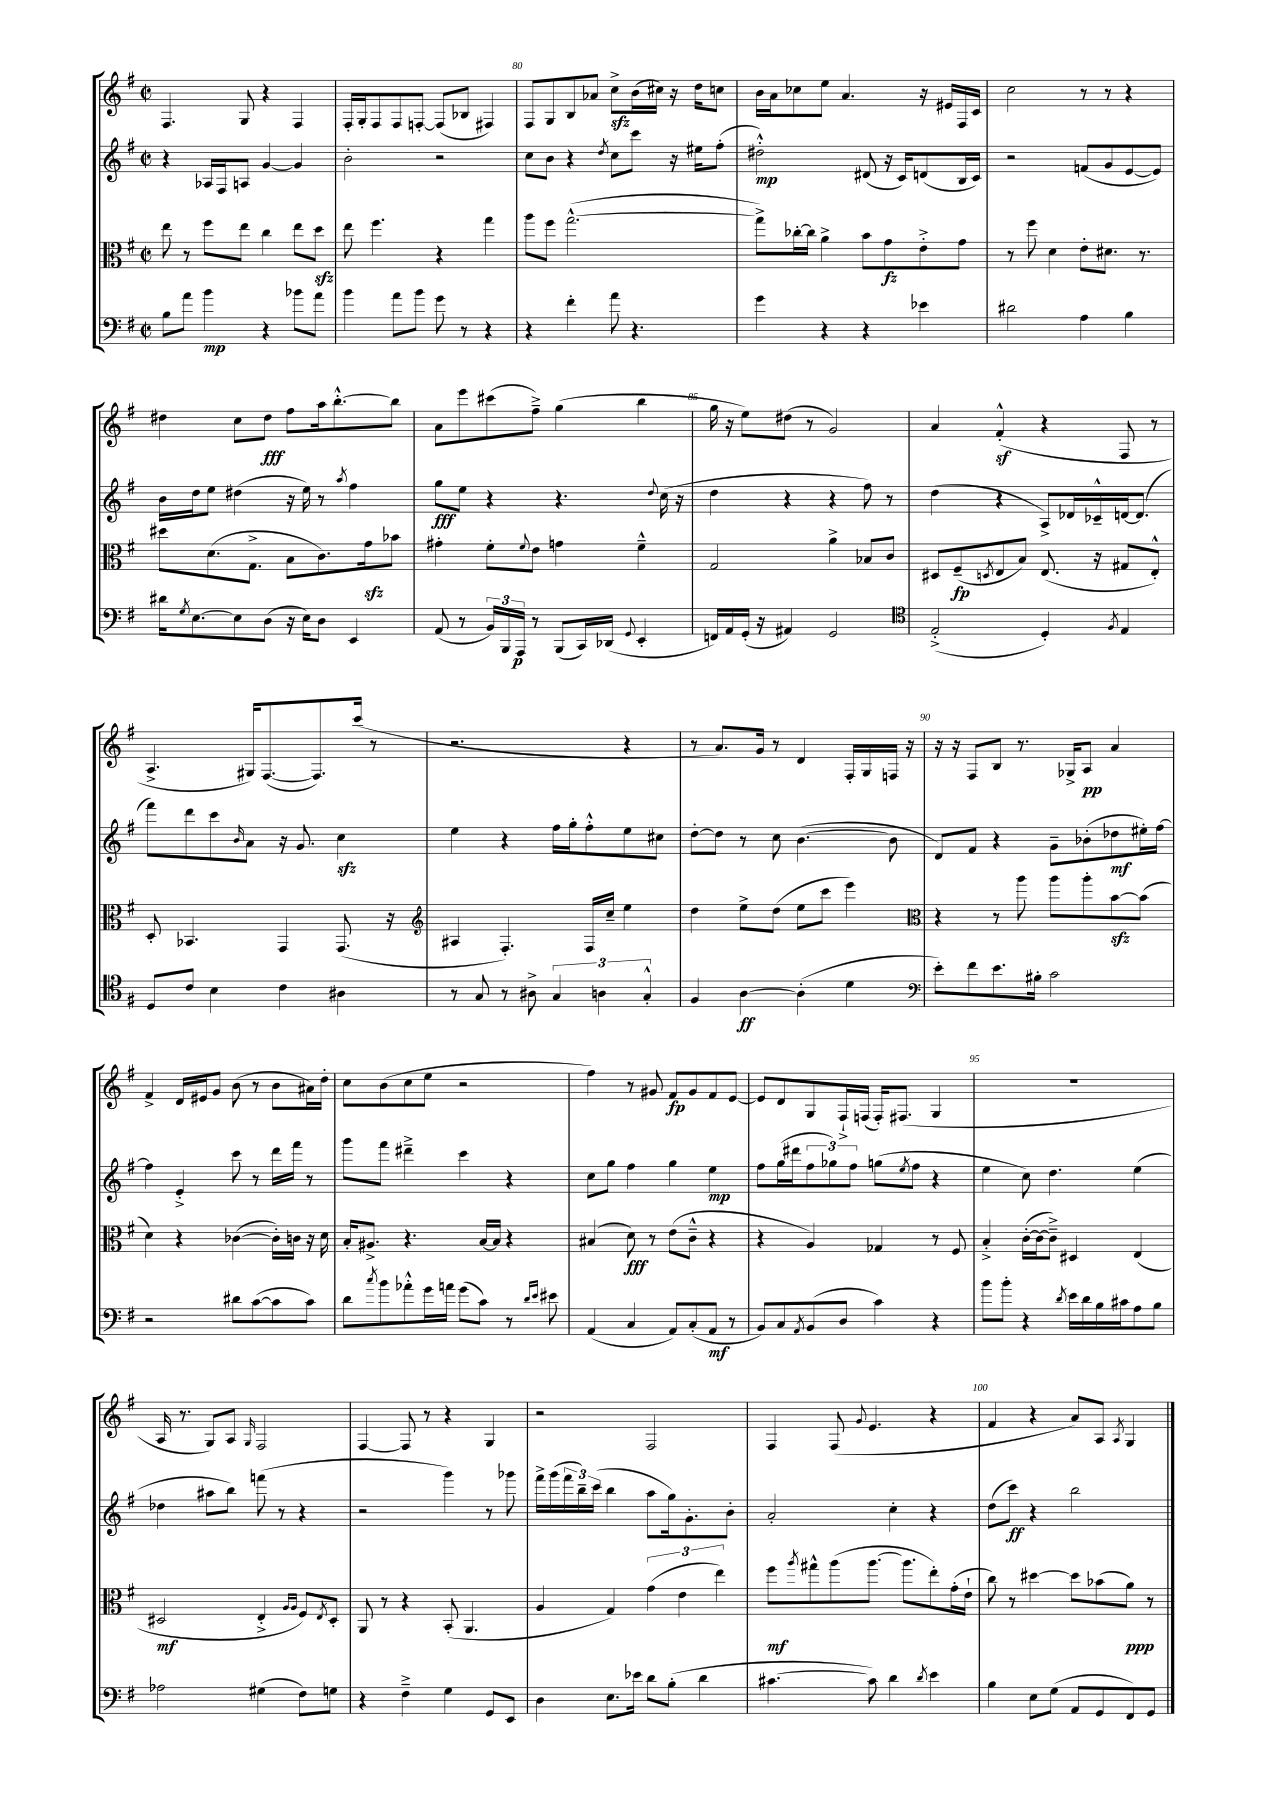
<<
\new StaffGroup <<
\new Staff = "s0" {
    \clef treble \key g \major \defaultTimeSignature \time 2/2
    fis4. g8 r4 fis4 |
    fis16-. g16-. fis8 fis8 f8~-. f8( bes8 fis4) |
    fis8 g8 b8 aes'8 c''8->\sfz b'16( cis''16) r16 d''16 c''8 |
    b'16 a'16 ces''8 e''8 a'4. r16 eis'16 fis16 c'16 |
    c''2 r8 r8 r4 |
    dis''4 c''8 dis''8\fff fis''8 a''16 b''8.~-.-^ b''8 |
    a'8 e'''8 cis'''8( fis''8--->) g''4( b''4 |
    g''16 r16 e''8) dis''8( r8 g'2) |
    a'4 fis'4-.-^\sf( r4 fis8 r8 |
    a4.-> gis16) fis8.~( fis8.) c'''16( r8 |
    r2. r4 |
    r8 a'8.) g'16 r8 d'4 fis16-. g16 f16 r16 |
    r16 r16 fis8 b8 r8. ges16-> a8\pp a'4 |
    fis'4-> d'16 eis'16 g'8 b'8( r8 b'8 ais'16) d''16-. |
    c''8 b'8( c''8 e''8 r2 |
    fis''4) r8 gis'8 fis'8\fp gis'8 fis'8 e'8~ |
    e'8 d'8 g8 fis16-!-> f16( f16-.) fis8.( g4 |
    R1 |
    a16 r8. g8) a8 \grace { g16 } fis2 |
    fis4~ fis8 r8 r4 g4 |
    r2 fis2 |
    fis4 fis8( \appoggiatura { g'8 } e'4. r4 |
    fis'4 r4 a'8) a8 \acciaccatura { a8 } g4 \bar "|." |
}
\new Staff = "s1" {
    \clef treble \key g \major \defaultTimeSignature \time 2/2
    r4 aes16 fis16 a8 g'4~ g'4 |
    b'2-. r2 |
    c''8 b'8 r4 \acciaccatura { d''8 } c''8 c'''8 r16 eis''16 fis''8-.( |
    dis''2-.-^\mp) dis'8( r16 c'16) d'8( b16 c'16) |
    r2 f'8( g'8 e'8~ e'8) |
    b'16 d''16 e''8 dis''4( r16 e''16) r8 \acciaccatura { a''8 } fis''4 |
    g''8\fff e''8 r4 r4. \appoggiatura { d''8 } c''16( r16 |
    d''4 r4 r4 fis''8) r8 |
    d''4( r4 a8->) des'16 ces'16---^ d'16~ d'8.( |
    fis'''8) d'''8 c'''8 \grace { b'16 } a'8 r16 g'8. c''4\sfz |
    e''4 r4 fis''16 g''16-. fis''8-.-^ e''8 cis''8 |
    d''8~-. d''8 r8 c''8 b'4.~( b'8 |
    d'8) fis'8 r4 g'8-- bes'8-.( des''8\mf eis''16-.) fis''16~ |
    fis''4 e'4-.-> c'''8 r8 d'''16 fis'''16 r8 |
    g'''8 fis'''8 dis'''4---> c'''4 r4 |
    c''8 g''8 fis''4 g''4 e''4\mp |
    fis''8 g''16( dis'''16 \tuplet 3/2 { fis''8 ges''8) fis''8 } g''8( \acciaccatura { e''8 } fis''8 r4 |
    e''4 c''8) d''4. e''4( |
    des''4 ais''8 b''8) f'''8( r8 r4 |
    r2 g'''4) r8 ges'''8 |
    fis'''16-> g'''16( \tuplet 3/2 { fis'''16 b''16--) c'''16( } b''4 a''8 g''16) g'8.-. b'8-. |
    a'2-. c''4-. r4 |
    d''8( c'''8\ff) r4 b''2 \bar "|." |
}
\new Staff = "s2" {
    \clef alto \key g \major \defaultTimeSignature \time 2/2
    e''8 r8 fis''8 e''8 c''4 e''8 d''8\sfz |
    e''8 fis''4. r4 g''4 |
    a''8 fis''8 g''2.~-^( |
    g''8->) ces''16~-. ces''16 a'4-> b'8 g'8\fz e'8-.-> g'8 |
    r8 fis''8 d'4 e'8-. dis'8. r8. |
    dis''8 d'8.( g8.-> b8 c'8.) g'16\sfz bes'8 |
    gis'4-. fis'8-. \appoggiatura { fis'8 } e'8 g'4 fis'4---^ |
    g2 a'4-> bes8 c'8 |
    dis8 fis8--\fp( \acciaccatura { d8 } e8 b8) e8.( r16 gis8 e8-.-^) |
    d8-. bes,4. g,4 g,8.( r16 |
    \clef treble ais4 fis4.-.) fis16 c''16-- e''4 |
    d''4 e''8-> d''8( e''8 c'''8 e'''4) |
    \clef alto r4 r8 a''8 a''8 a''8-. b'8~\sfz b'8( |
    d'4) r4 ces'4~( ces'16-.) c'16 r16 d'16 |
    b16-. ais8.-> r4. b16~ b16 r4 |
    bis4( d'8\fff) r8 e'8( c'8---^ r4 |
    r4 a4) ges4 r8 fis8 |
    b4-.-> c'16~-.( c'16~ c'8--->) dis4 e4( |
    dis2\mf e4-.-> \grace { a16 a16 } fis8) \acciaccatura { e8 } dis8-. |
    a,8 r8 r4 b,8-.( a,4. |
    a4 g4) \tuplet 3/2 { g'4( e'4 e''4) } |
    fis''8\mf \acciaccatura { a''8 } gis''8-^ a''8( a''8.~ a''8. e''8-.) g'16-.( e'16-! |
    c''8) r8 dis''4~ dis''8 bes'8( a'8\ppp) r8 \bar "|." |
}
\new Staff = "s3" {
    \clef bass \key g \major \defaultTimeSignature \time 2/2
    b8 a'8 b'4\mp r4 bes'8 a'8 |
    b'4 a'8 b'8 g'8 r8 r4 |
    r4 fis'4-. a'8 r4. |
    g'4 r4 r4 ees'4 |
    dis'2 a4 b4 |
    dis'16 \acciaccatura { g8 } e8.~ e8 d8( r16 e16) d8 e,4 |
    a,8( r8 \tuplet 3/2 { b,16) b,,16 a,,16\p } r8 b,,8( c,16) des,16( \appoggiatura { g,8 } e,4-. |
    f,16) a,16 g,16-.( r16 ais,4) g,2 |
    \clef tenor e2-.->( d4-.) \acciaccatura { fis8 } e4 |
    d8 c'8 b4 c'4 ais4 |
    r8 g8 r8 ais8-> \tuplet 3/2 { g4 a4 g4-.-^ } |
    fis4 a4~\ff a4-.( d'4 |
    \clef bass e'8-.) fis'8 e'8. bis16-. c'2 |
    r2 dis'8 c'8~( c'8 c'8) |
    d'8 \acciaccatura { c''8 } b'8 aes'8-.-^ g'16 a'16 g'8( c'8) r8 \grace { d'16 e'16 } eis'8 |
    a,4( c4 a,8) c8-.( a,8\mf r8 |
    b,8) c8 \acciaccatura { a,8 } b,8( d8 c'4) r4 |
    b'8 b'8-. r4 \acciaccatura { d'8 } e'16 d'16 b16 cis'16 a8 b8 |
    aes2 gis4( fis8) g8 |
    r4 fis4---> g4 g,8 e,8 |
    d4 e8. ees'16 d'8 b8-.( d'4 |
    cis'4.~ cis'8) d'4 \acciaccatura { d'8 } e'4 |
    b4 e8 g8( a,8 g,8 fis,8) g,8 \bar "|." |
}
>>
>>
\layout { \context { \Score currentBarNumber = #78 \override BarNumber.break-visibility = ##(#f #t #t) barNumberVisibility = #(every-nth-bar-number-visible 5) } }
